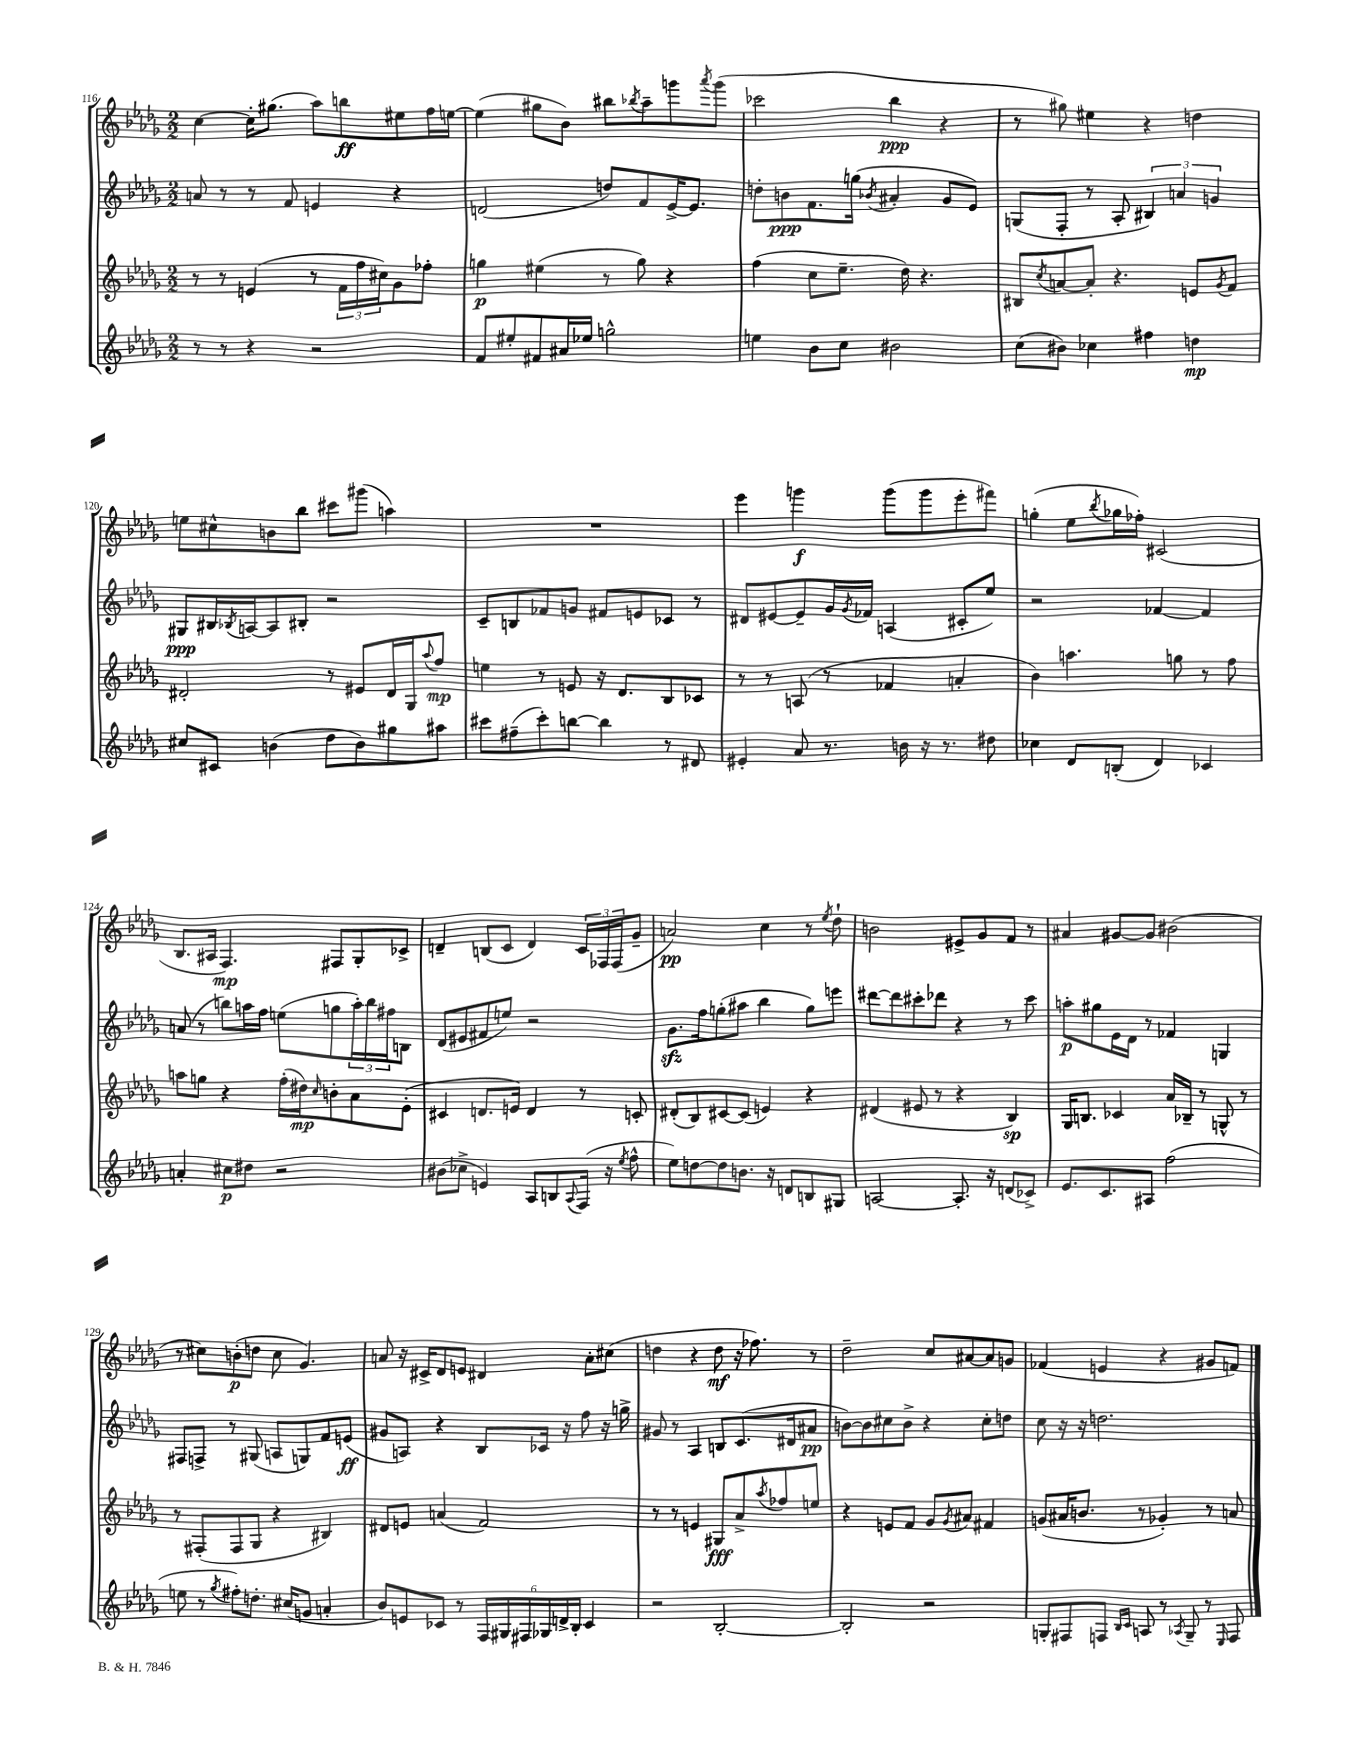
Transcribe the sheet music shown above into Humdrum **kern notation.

**kern	**kern	**kern	**kern
*staff4	*staff3	*staff2	*staff1
*clefG2	*clefG2	*clefG2	*clefG2
*k[b-e-a-d-g-]	*k[b-e-a-d-g-]	*k[b-e-a-d-g-]	*k[b-e-a-d-g-]
*M2/2	*M2/2	*M2/2	*M2/2
8r	8r	8a	[4cc
8r	8r	8r	.
4r	(4e	8r	16cc']
.	.	.	(8.gg#
.	.	8f	.
2r	8r	4e	8aa-)
.	24f	.	8bb
.	24ff	.	.
.	24cc#)	.	.
.	8g-	4r	8ee#
.	8ff-'	.	16ff
.	.	.	[16ee
=	=	=	=
8f	4gg	(2d	(4ee]
8ee#'	.	.	.
8f#	(4ee#	.	8gg#
16a#	.	.	8b-)
16ee-	.	.	.
2gg^^	8r	8dd)	8bb#
.	.	.	8qbb-
.	8gg)	8f	8aa-~
.	4r	[16e-^	8ggg
.	.	8.e-]	.
.	.	.	8qaaa-
.	.	.	(8ggg
=	=	=	=
4ee	(4ff	8dd'	2ccc-
.	.	8b	.
8b-	8cc	8.f	.
8cc	8.ee-~	.	.
.	.	(16gg	.
.	.	8qb-	.
2b#	.	4a#'	4bb-
.	16dd-)	.	.
.	4.r	.	.
.	.	8g-	4r
.	.	8e-)	.
=	=	=	=
(8cc	8B#	(8G	8r
.	8qcc	.	.
8b#)	[8a	8F'	8gg#)
4cc-	8a']	8r	4ee#
.	4.r	8A-'	.
4ff#	.	6B#)	4r
.	.	6a	.
4dd	8e	.	4dd
.	.	6g	.
.	8qg-	.	.
.	8f	.	.
=	=	=	=
8cc#	2d#'	8G#	8ee
8c#	.	16B#	8cc#^^
.	.	8qB-	.
.	.	[16A	.
(4b	.	8A]	8b
.	.	8B#'	8bb-
8dd-	8r	2r	8ccc#
8b)	8e#	.	(8ggg#
8gg#	16d#	.	4aa)
.	16G-	.	.
.	8qqaa-	.	.
8aa#	8ff	.	.
=	=	=	=
8ccc#	4ee	8c~	1r
(8ff#~	.	8B	.
8ccc#')	8r	8f-	.
[8bb	8e	8g	.
4bb]	16r	8f#	.
.	8.d-	.	.
.	.	8e	.
8r	8B-	8c-	.
8d#	8c-	8r	.
=	=	=	=
4e#'	8r	8d#	4eee-
.	8r	[8e#	.
8a-	(8A	8e#~]	4ggg
8.r	8r	16g-	.
.	.	8qg-	.
.	.	16f-	.
.	4f-	(4A	(8ggg
16b	.	.	.
16r	.	.	8ggg
8.r	.	.	.
.	4a'	8c#'	8eee-'
8dd#	.	8ee-)	8fff#)
=	=	=	=
4cc-	4b-)	2r	(4gg'
8d-	4.aa	.	8ee-
.	.	.	8qbb-
(8B'	.	.	16gg-
.	.	.	16ff-')
4d-)	.	[4f-	(2c#
.	8gg	.	.
4c-	8r	4f-]	.
.	8ff	.	.
=	=	=	=
4a'	8aa	(8a	8.B-
.	8gg	8r	.
.	.	.	16A#
8cc#	4r	8bb)	4.F)
8dd#	.	16aa	.
.	.	16ff	.
2r	(16ff'	(8ee	.
.	16dd#)	.	.
.	16qqcc	.	.
.	8b'	8gg	8F#
.	8a-	24aa')	8G-'
.	.	24bb	.
.	.	24ff#	.
.	(8e-'	8B	8c-^
=	=	=	=
(8b#	4c#	(8d-	4d~
8cc-^	.	8e#	.
4e)	8.d	8f#	(8B
.	.	8ee)	8c
.	16e)	.	.
8A-	4d	2r	4d)
8B	.	.	.
8qqA-	.	.	.
(16F	8r	.	24c
.	.	.	24F-
16r	.	.	.
.	.	.	(24F-
8qee-	.	.	.
8ff^^	8c'	.	8g-~
=	=	=	=
8ee-)	(8d#'	8.g-	2a)
[8dd	8B-)	.	.
.	.	16ff	.
8dd]	[8c#	(8gg'	.
8.b	(8c#]	8aa#	.
.	4e)	4bb-	4cc
16r	.	.	.
8d	.	.	.
8B	4r	8gg)	8r
.	.	.	8qee-
8G#	.	8eee	8dd-`
=	=	=	=
[2A	(4d#	[8ddd#	2b
.	.	8ddd#]	.
.	8e#	8ccc#'	.
.	8r	8ddd-	.
8.A']	4r	4r	8e#^
.	.	.	8g-
16r	.	.	.
(8d	4B-)	8r	8f
8c-^)	.	8ccc#	8r
=	=	=	=
8.e-	16G-	8aa'	4a#
.	8.B	.	.
.	.	8gg#	.
8.c	.	.	.
.	4c-	16e-	[8g#
.	.	16d-	.
8A#	.	8r	8g#]
(2ff	16a-	4f-	(2b#
.	16B-~	.	.
.	8r	.	.
.	8G^^	4G	.
.	8r	.	.
=	=	=	=
8ee	8r	8F#	8r
8r	(8F#'	8F^	8cc#)
8qgg-	.	.	.
8ff#')	8F#	8r	(8b'
8.dd'	8G-	(8G#	8dd
.	4r	8A	8cc#
(16cc#	.	.	.
8g	.	8G)	4.g-)
4a'	4B#)	8f	.
.	.	(8e	.
=	=	=	=
8b-)	8d#	8g#	8a
8e	8e	8A)	16r
.	.	.	16c#^
8c-	(4a	4r	8d-
8r	.	.	8e
24F	2f)	8B-	4d#
24G#	.	.	.
24F#	.	.	.
24G-	.	16c-	.
24d^	.	.	.
.	.	16r	.
24B-'	.	.	.
4c-	.	8ff	8a'
.	.	16r	(8cc#
.	.	16gg^	.
=	=	=	=
2r	8r	8g#	4dd
.	8r	8r	.
.	4e	4A-	4r
[2B-'	8G#	8B	8dd
.	8a-^	(8.c	16r
.	.	.	8.ff-)
.	8qaa-	.	.
.	8ff-	.	.
.	.	16d#	.
.	8ee	8a#	8r
=	=	=	=
2B-']	4r	[8b)	2dd-~
.	.	8b]	.
.	8e	8cc#	.
.	8f	8b^	.
2r	8g-	4r	8cc
.	8qg-	.	.
.	8a#	.	[8a#
.	4f#	8cc#'	8a#]
.	.	8dd	8g
=	=	=	=
8G'	(8g	8cc	(4f-
8F#	16a#	16r	.
.	8.b	16r	.
8F	.	2.dd	4e
16qqB-	.	.	.
16qqc	.	.	.
8A	8r	.	.
8r	4g-')	.	4r
8qA-	.	.	.
8G~	.	.	.
8r	8r	.	8g#
16qqE-	.	.	.
8F	8a	.	8f)
==	==	==	==
*-	*-	*-	*-
